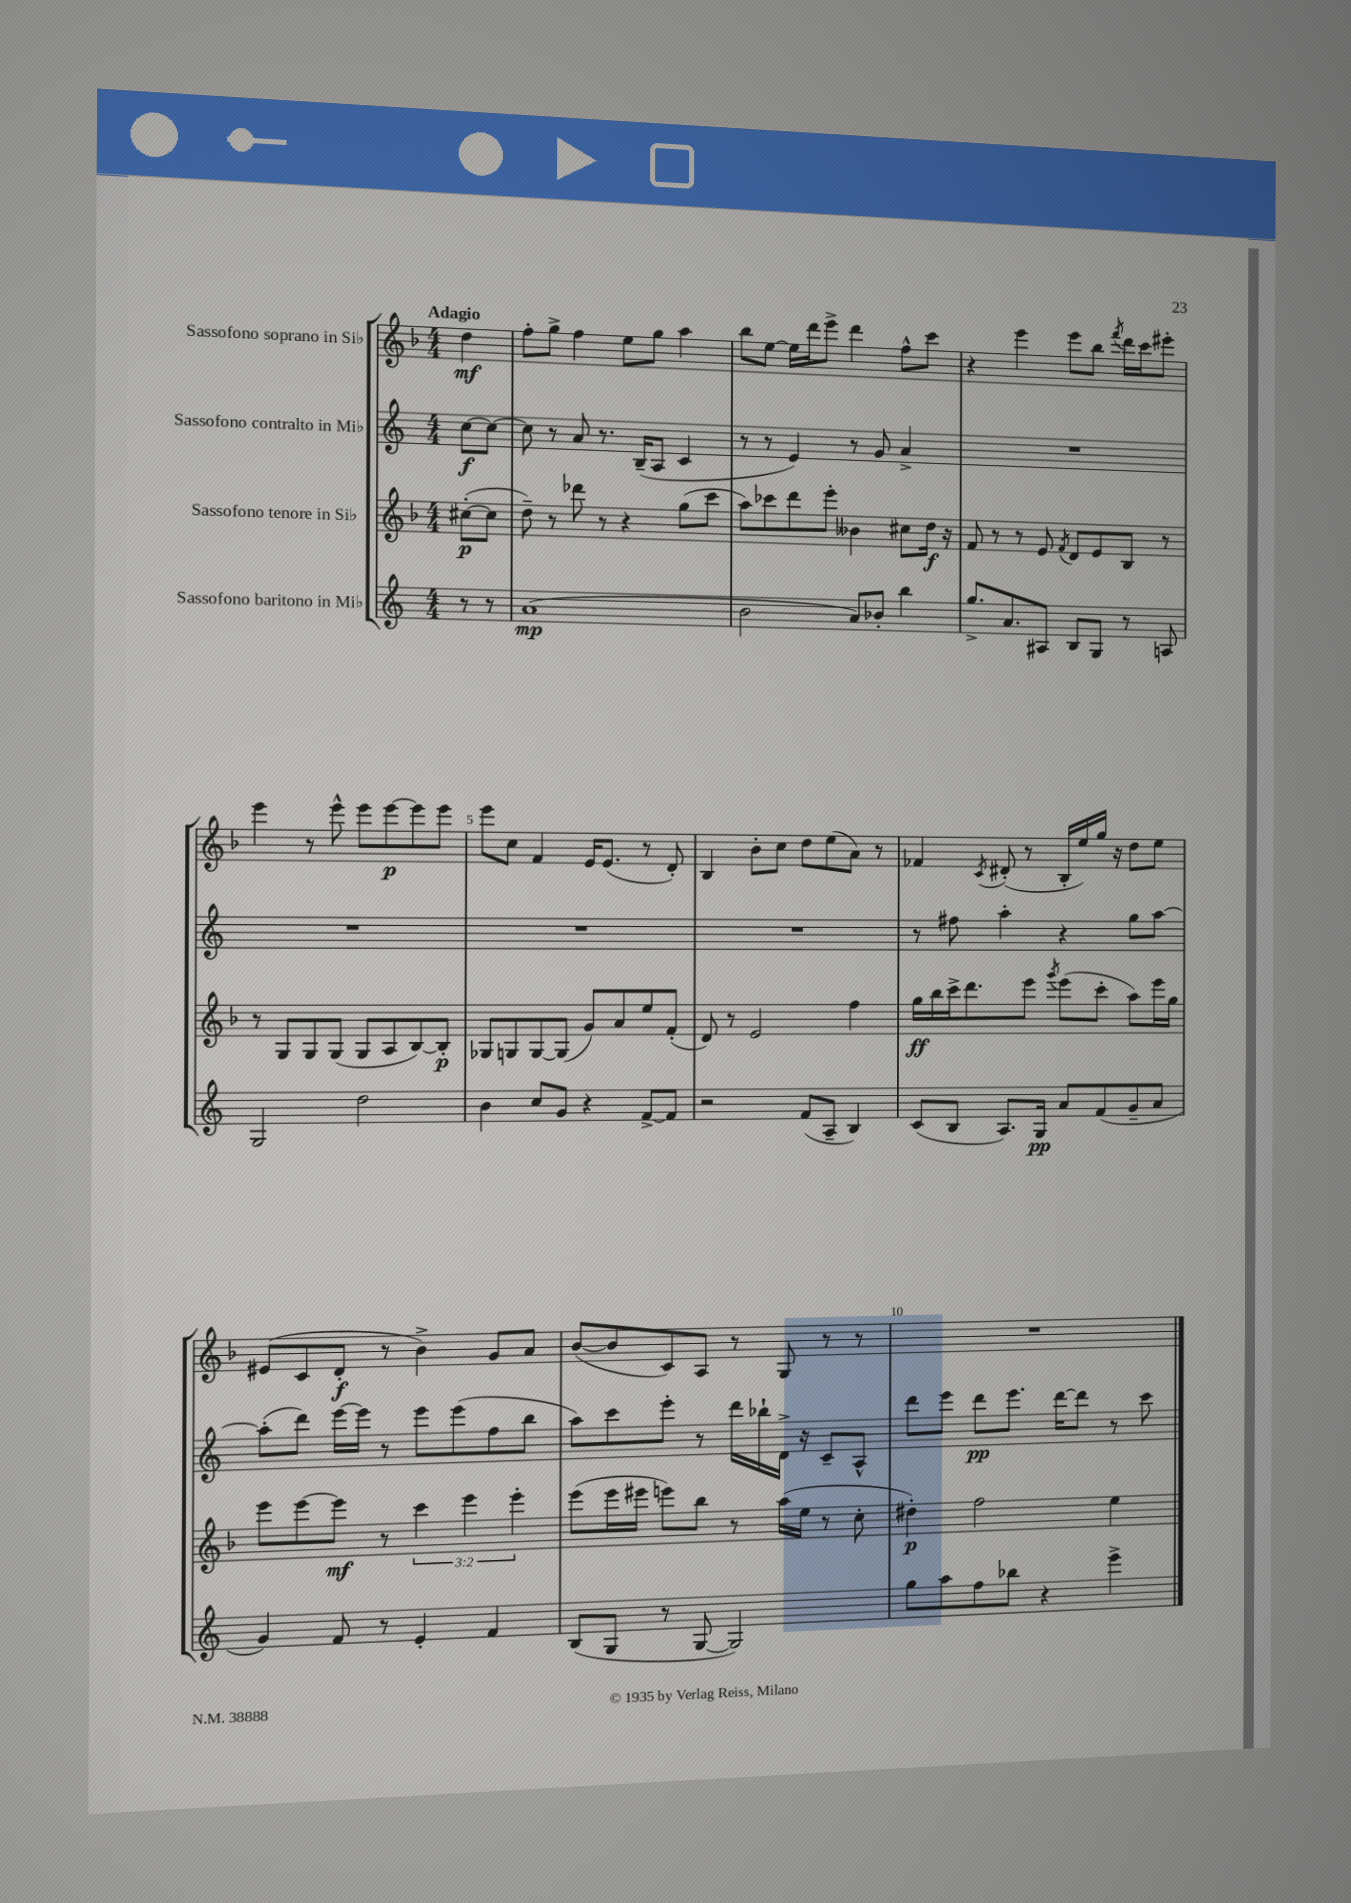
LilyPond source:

<<
\new StaffGroup <<
\new Staff = "s0" \with { instrumentName = "Sassofono soprano in Sib" } {
    \clef treble \key f \major \numericTimeSignature \time 4/4 \partial 4 \tempo "Adagio"
    d''4\mf |
    f''8-. g''8-> f''4 e''8 g''8 a''4 |
    bes''8 e''8~ e''16 d'''16 e'''8-> d'''4 f''8-^ c'''8 |
    r4 e'''4 e'''8 bes''8 \acciaccatura { f'''8 } d'''16 c'''16 eis'''8-. |
    e'''4 r8 e'''8-^ e'''8 e'''8~\p e'''8 e'''8 |
    e'''8 c''8 f'4 e'16 e'8.( r8 d'8-.) |
    bes4 bes'8-. c''8 d''8 e''8( a'8) r8 |
    fes'4 \acciaccatura { c'8 } dis'8-.( r8 bes16-. e''16) g''16 r16 d''8 e''8 |
    eis'8( c'8 d'8-.\f r8 bes'4->) g'8 a'8 |
    bes'8~( bes'8 c'8) a8 r8 g8 r8 r8 |
    R1 \bar "|." |
}
\new Staff = "s1" \with { instrumentName = "Sassofono contralto in Mib" } {
    \clef treble \key c \major \numericTimeSignature \time 4/4 \partial 4
    c''8~\f c''8~ |
    c''8 r8 a'8 r8. b16--( a8 c'4 |
    r8 r8 e'4) r8 g'8 a'4-> |
    R1 |
    R1 |
    R1 |
    R1 |
    r8 fis''8 a''4-. r4 g''8 a''8~ |
    a''8-.( d'''8) e'''16~ e'''16 r8 e'''8 e'''8( f''8 b''8 |
    a''8) c'''8 e'''8-. r8 d'''16 bes''16-! d'16-> r16 c'8-- a8-^ |
    d'''8 e'''8 d'''8\pp e'''8. d'''16~ d'''8 r8 c'''8 \bar "|." |
}
\new Staff = "s2" \with { instrumentName = "Sassofono tenore in Sib" } {
    \clef treble \key f \major \numericTimeSignature \time 4/4 \override Staff.TupletNumber.text = #tuplet-number::calc-fraction-text \partial 4
    cis''8~-.\p( cis''8 |
    d''8--) r8 des'''8 r8 r4 g''8( c'''8 |
    a''8) ces'''8 d'''8 e'''8-. beses'4 cis''8 d''16\f r16 |
    f'8 r8 r8 e'8 \acciaccatura { f'8 } d'8 e'8 bes8 r8 |
    r8 g8 g8 g8( g8 a8 bes8~) bes8-.\p |
    ges8 g8 g8~ g8( g'8) a'8 e''8 f'8-.( |
    d'8) r8 e'2 f''4 |
    g''16\ff bes''16 c'''16-> d'''8. e'''8 \acciaccatura { g'''8 } e'''8( c'''8-. a''8) e'''16 g''16 |
    e'''8 e'''8~ e'''8\mf r8 \tuplet 3/2 { c'''4 e'''4 e'''4-. } |
    e'''8( e'''16 eis'''16 e'''8) bes''8 r8 a''16( e''16 r8 c''8-. |
    dis''4-.\p) f''2 e''4 \bar "|." |
}
\new Staff = "s3" \with { instrumentName = "Sassofono baritono in Mib" } {
    \clef treble \key c \major \numericTimeSignature \time 4/4 \partial 4
    r8 r8 |
    a'1\mp( |
    b'2 a'8) bes'8-. b''4 |
    g''8.-> a'8. ais8 b8 g8 r8 a8 |
    g2 d''2 |
    b'4 c''8 g'8 r4 f'8~-> f'8 |
    r2 f'8( a8-- b4) |
    c'8( b8 a8.) g16\pp a'8 f'8( g'8-- a'8 |
    g'4) f'8 r8 e'4-. f'4 |
    b8( g8 r8 g8~ g2) |
    g''8 a''8 f''8 bes''8 r4 e'''4-> \bar "|." |
}
>>
>>
\layout { \context { \Score \override BarNumber.break-visibility = ##(#f #t #t) barNumberVisibility = #(every-nth-bar-number-visible 5) } }
